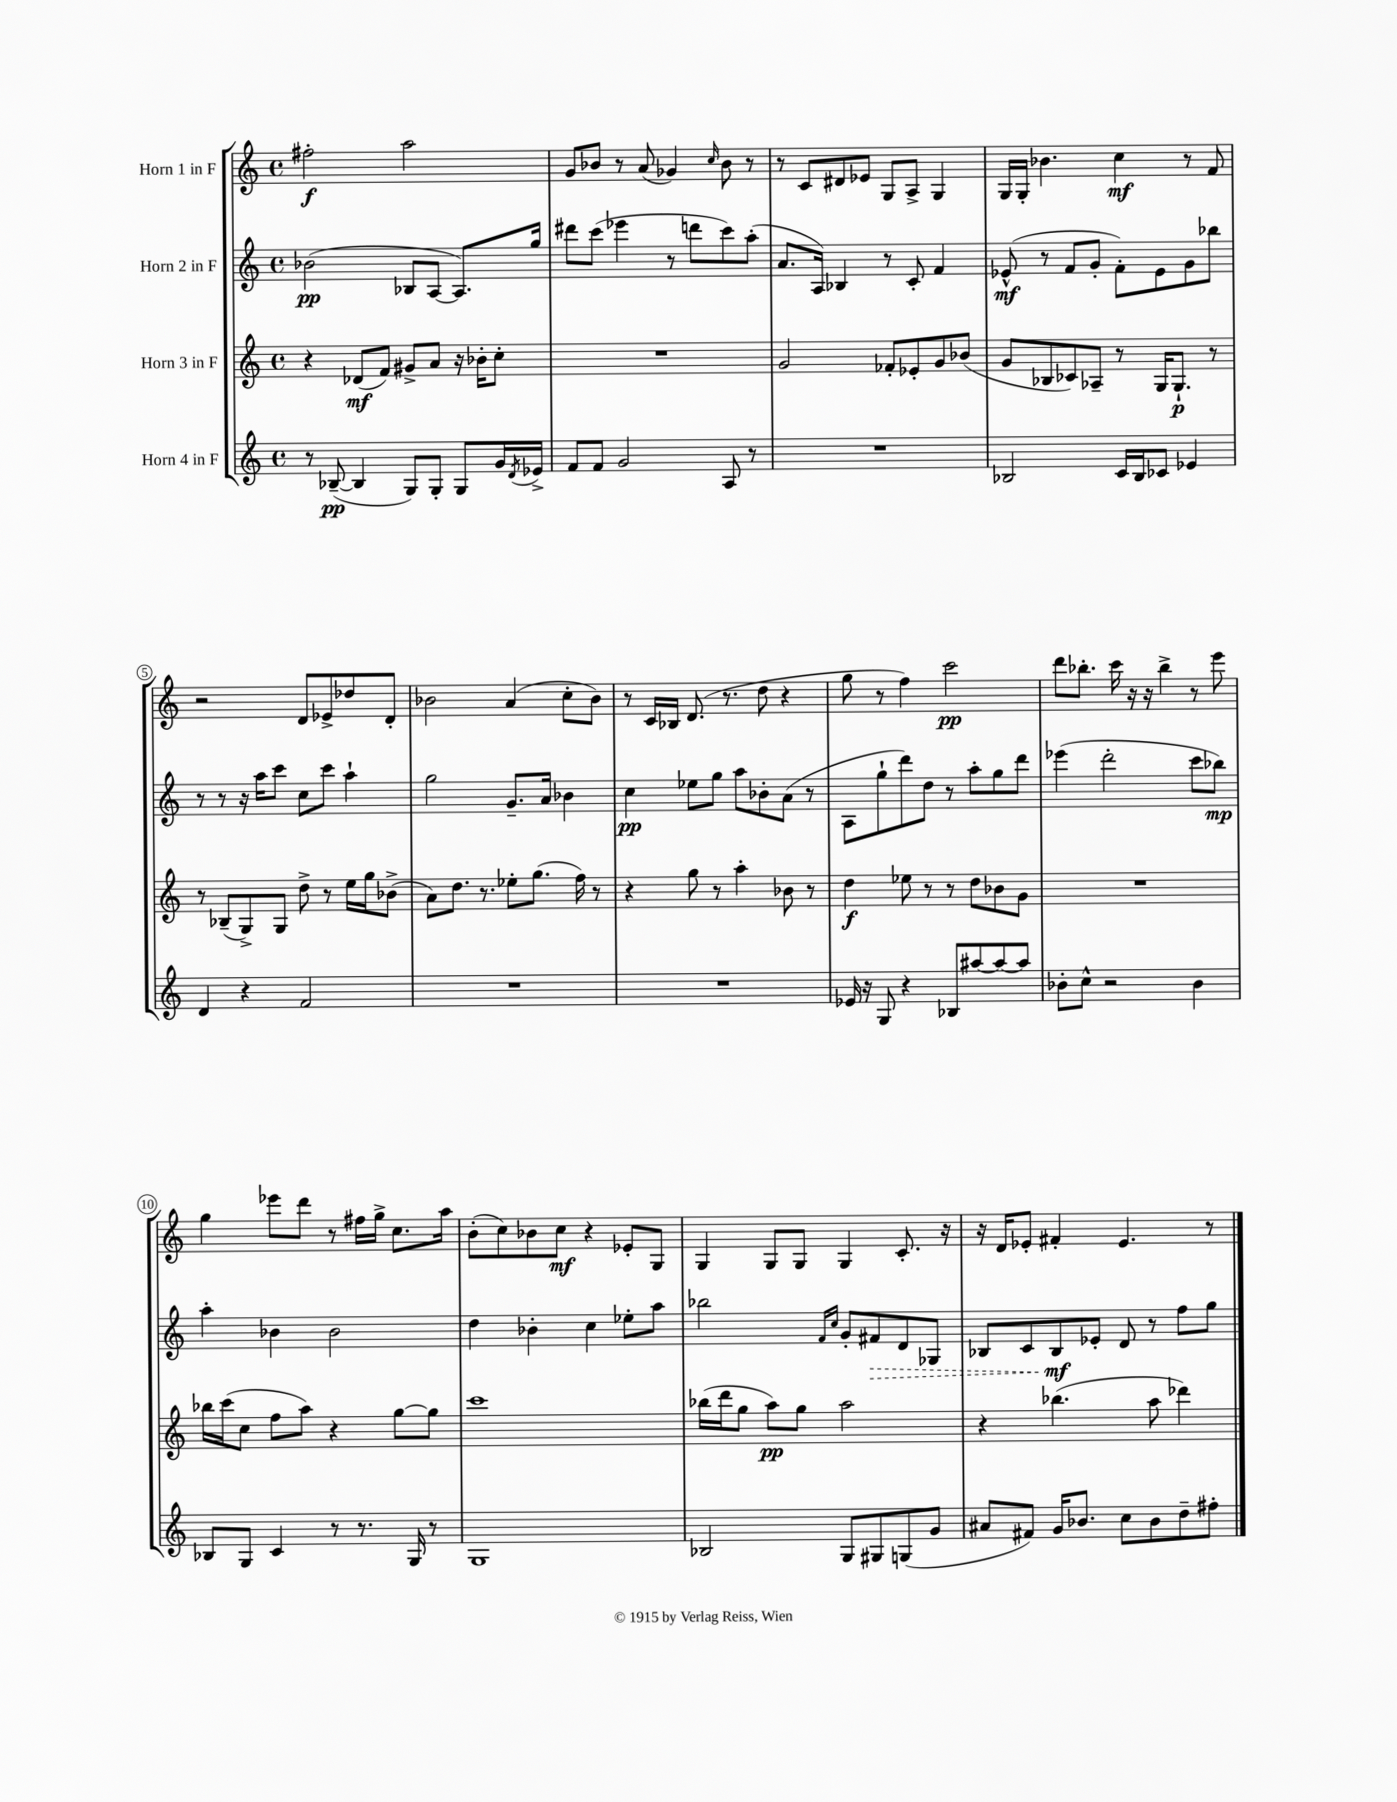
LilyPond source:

<<
\new StaffGroup <<
\new Staff = "s0" \with { instrumentName = "Horn 1 in F" } {
    \clef treble \key c \major \defaultTimeSignature \time 4/4
    fis''2-.\f a''2 |
    g'8 bes'8 r8 a'8( ges'4) \grace { c''16 } bes'8 r8 |
    r8 c'8 dis'8 ees'8 g8 a8-> g4 |
    g16 g16-. bes'4. c''4\mf r8 f'8 |
    r2 d'8 ees'8-> des''8 d'8-. |
    bes'2 a'4( c''8-. bes'8) |
    r8 c'16 bes16 d'8.( r8. d''8 r4 |
    g''8 r8 f''4) c'''2\pp |
    d'''8 bes''8.-. c'''16 r16 r16 bes''4-> r8 e'''8 |
    g''4 ees'''8 d'''8 r8 fis''16 g''16-> c''8. a''16 |
    b'8-.( c''8) bes'8 c''8\mf r4 ees'8-. g8 |
    g4 g8 g8 g4 c'8.-. r16 |
    r16 d'16 ees'8-. fis'4-. ees'4. r8 \bar "|." |
}
\new Staff = "s1" \with { instrumentName = "Horn 2 in F" } {
    \clef treble \key c \major \defaultTimeSignature \time 4/4
    bes'2\pp( bes8 a8~ a8.) g''16 |
    dis'''8 c'''8( ees'''4 r8 d'''8 c'''8) a''8-.( |
    a'8. a16) bes4 r8 c'8-. f'4 |
    ees'8-^\mf( r8 f'8 g'8-. f'8-.) ees'8 g'8 bes''8 |
    r8 r8 r16 a''16 c'''8 c''8 c'''8 a''4-! |
    g''2 g'8.-- a'16 bes'4 |
    c''4\pp ees''8 g''8 a''8 bes'8-. a'8( r8 |
    a8 g''8-! d'''8) d''8 r8 a''8-. g''8 d'''8 |
    ees'''4( d'''2-. c'''8 bes''8\mp) |
    a''4-. bes'4 bes'2 |
    d''4 bes'4-. c''4 ees''8-. a''8 |
    bes''2 \grace { f'16 c''16 } g'8-. \once \override Hairpin.style = #'dashed-line fis'8\> d'8 ges8 |
    bes8 c'8 bes8\mf\! ees'8-. d'8 r8 f''8 g''8 \bar "|." |
}
\new Staff = "s2" \with { instrumentName = "Horn 3 in F" } {
    \clef treble \key c \major \defaultTimeSignature \time 4/4
    r4 des'8\mf( f'8) gis'8-> a'8 r16 bes'16-. c''8-. |
    R1 |
    g'2 fes'8-. ees'8-. g'8 bes'8( |
    g'8 bes8 ces'8) aes8-- r8 g16 g8.-!\p r8 |
    r8 bes8--( g8->) g8 d''8-> r8 e''16 g''16 bes'8->( |
    a'8) d''8. r8. ees''8-. g''8.( f''16) r8 |
    r4 g''8 r8 a''4-. bes'8 r8 |
    d''4\f ees''8 r8 r8 d''8 bes'8 g'8 |
    R1 |
    bes''16 c'''16( c''8 f''8 a''8) r4 g''8~ g''8 |
    c'''1 |
    bes''16( d'''16 g''8 a''8\pp) g''8 a''2 |
    r4 bes''4.( a''8 des'''4) \bar "|." |
}
\new Staff = "s3" \with { instrumentName = "Horn 4 in F" } {
    \clef treble \key c \major \defaultTimeSignature \time 4/4
    r8 bes8~--\pp( bes4 g8) g8-. g8 g'16 \acciaccatura { d'8 } ees'16-> |
    f'8 f'8 g'2 a8 r8 |
    R1 |
    bes2 c'16 bes16 ces'8 ees'4 |
    d'4 r4 f'2 |
    R1 |
    R1 |
    ees'16 r16 g8 r4 bes8 ais''8~ ais''8~ ais''8 |
    bes'8-. c''8-^ r2 bes'4 |
    bes8 g8 c'4 r8 r8. g16 r8 |
    g1 |
    bes2 g8 gis8 g8( g'8 |
    ais'8 fis'8) g'16 bes'8. c''8 bes'8 d''8-- fis''8-. \bar "|." |
}
>>
>>
\layout { \context { \Score \override BarNumber.stencil = #(make-stencil-circler 0.1 0.3 ly:text-interface::print) } }
